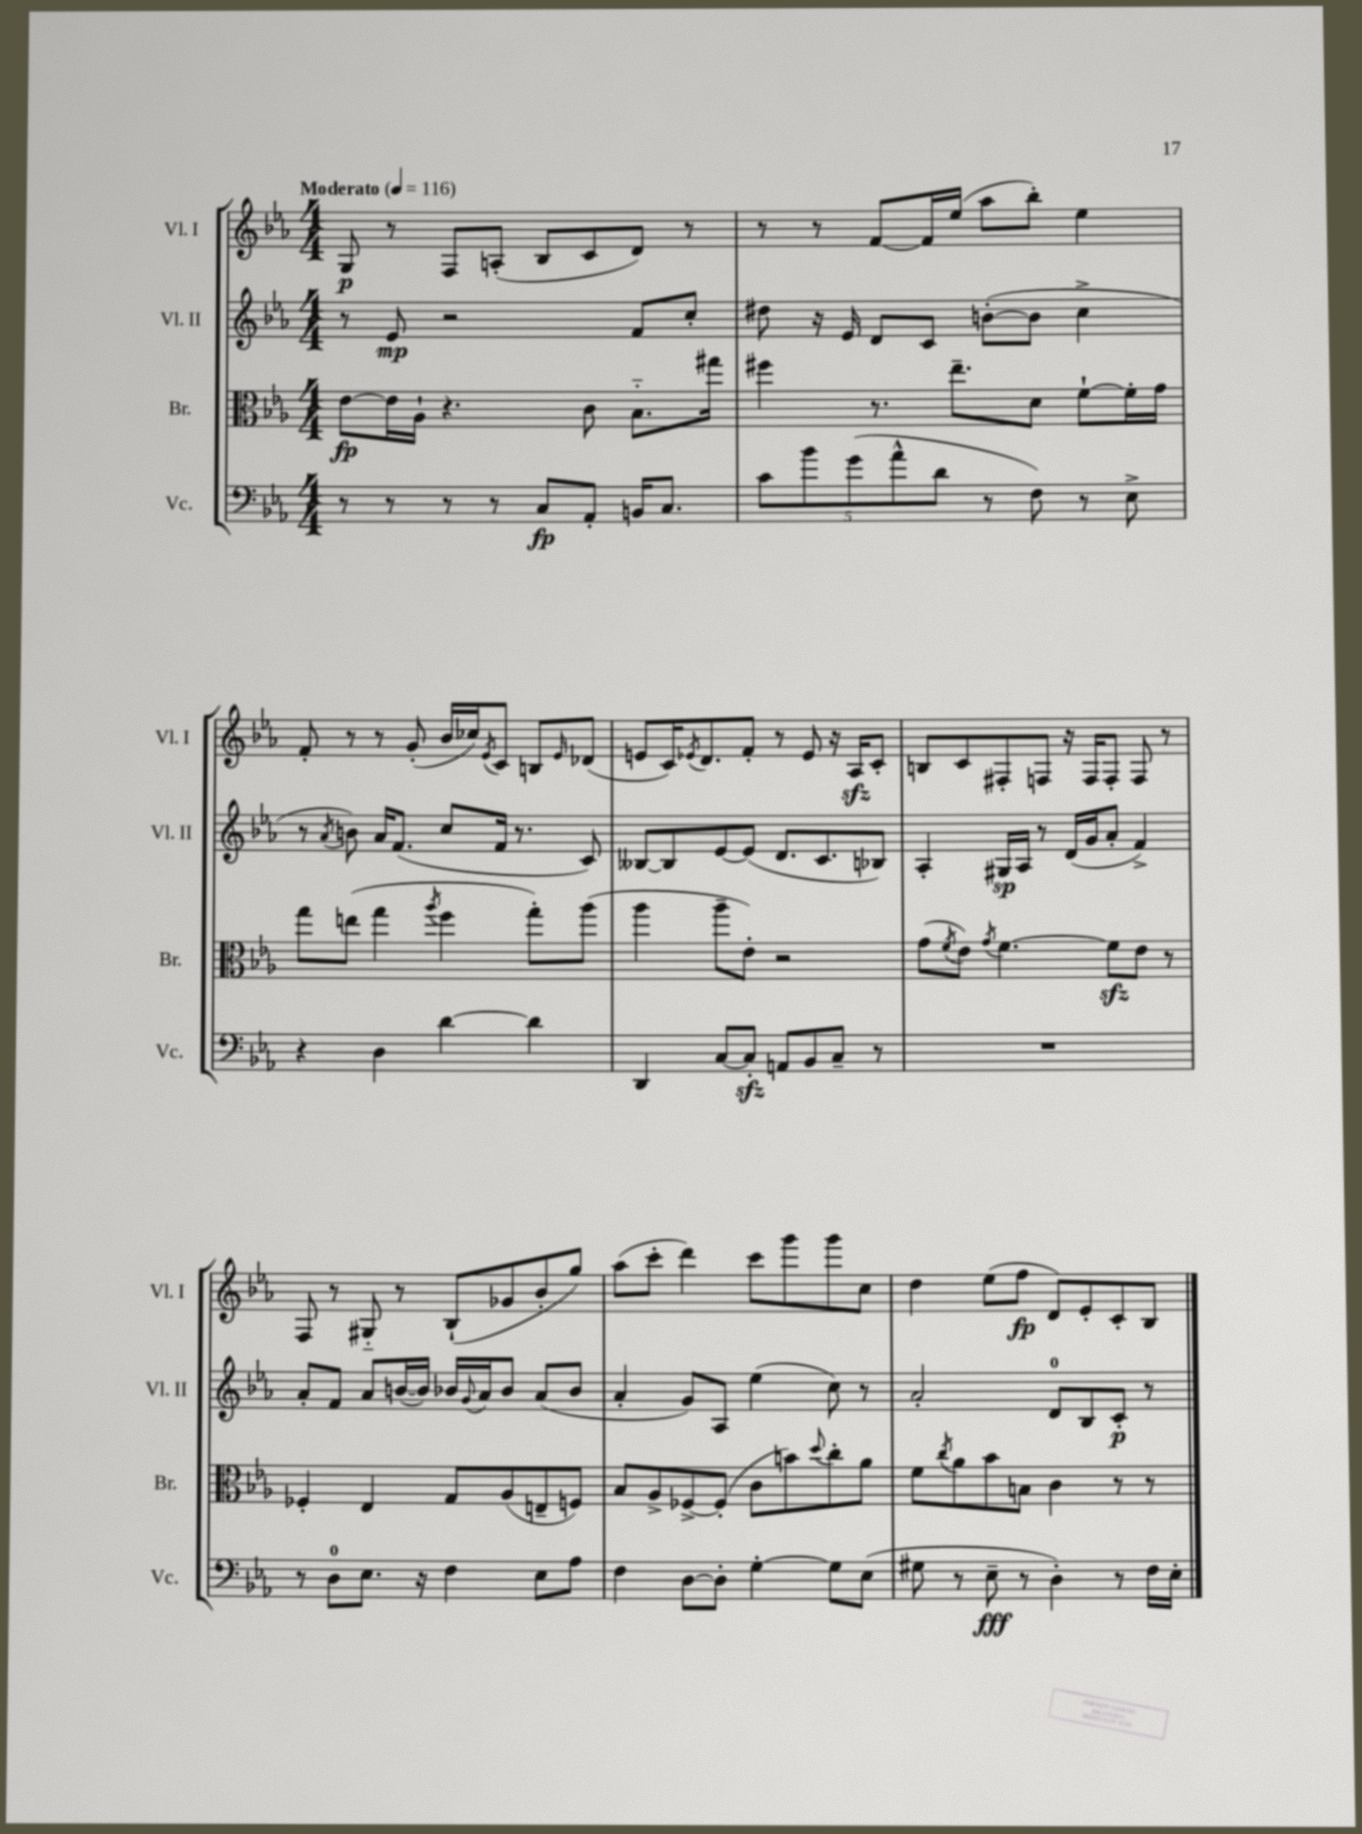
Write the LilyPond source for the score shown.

<<
\new StaffGroup <<
\new Staff = "s0" \with { instrumentName = "Vl. I" shortInstrumentName = "Vl. I" } {
    \clef treble \key ees \major \numericTimeSignature \time 4/4 \tempo "Moderato" 4 = 116
    g8\p r8 f8 a8-.( bes8 c'8 d'8) r8 |
    r8 r8 f'8~ f'16 ees''16( aes''8 bes''8-.) ees''4 |
    f'8-. r8 r8 g'8-.( bes'16 ces''16) \acciaccatura { ees'8 } c'8 b8 \grace { ees'16 } des'8( |
    e'8 c'16) \acciaccatura { ees'8 } d'8. f'8-. r8 ees'8 r16 aes16\sfz c'8-. |
    b8 c'8 fis8-. f8 r16 f16 f8-. f8 r8 |
    f8 r8 gis8-_ r8 bes8-!( ges'8 bes'8-. g''8) |
    aes''8( c'''8-. d'''4) c'''8 g'''8 g'''8 c''8 |
    d''4 ees''8( f''8\fp d'8) ees'8-. c'8-. bes8 \bar "|." |
}
\new Staff = "s1" \with { instrumentName = "Vl. II" shortInstrumentName = "Vl. II" } {
    \clef treble \key ees \major \numericTimeSignature \time 4/4
    r8 ees'8\mp r2 f'8 c''8-. |
    dis''8 r16 ees'16 d'8 c'8 b'8~-.( b'8 c''4-> |
    r8 \acciaccatura { aes'8 } b'8) aes'16 f'8.( c''8 f'16 r8. c'8) |
    beses8~ beses8 ees'8~ ees'8( d'8. c'8. bes8) |
    aes4-. gis16\sp aes16 r8 d'16( g'16 aes'8-. f'4->) |
    aes'8-. f'8 aes'8 b'16~( b'16) bes'16 \appoggiatura { g'8 } aes'16 bes'8 aes'8( bes'8 |
    aes'4-. g'8) aes8 ees''4( c''8) r8 |
    aes'2-. d'8-0 bes8 c'8-.\p r8 \bar "|." |
}
\new Staff = "s2" \with { instrumentName = "Br." shortInstrumentName = "Br." } {
    \clef alto \key ees \major \numericTimeSignature \time 4/4
    ees'8~\fp ees'16 aes16-! r4. c'8 bes8.-_ gis''16 |
    fis''4 r8. ees''8.-- d'8 f'8~-! f'16-. g'16 |
    g''8 e''8( g''4 \acciaccatura { aes''8 } f''4 g''8-.) aes''8( |
    aes''4 aes''8-- ees'8-.) r2 |
    g'8( \acciaccatura { f'8 } ees'8) \acciaccatura { g'8 } f'4.~ f'8\sfz ees'8 r8 |
    fes4-. ees4 g8 aes8( e8-- f8) |
    bes8 aes8-> fes8~-> fes8-.( c'8 b'8) \appoggiatura { d''8 } c''8-. aes'8 |
    f'8 \acciaccatura { c''8 } aes'8 bes'8 b8 c'4 r8 r8 \bar "|." |
}
\new Staff = "s3" \with { instrumentName = "Vc." shortInstrumentName = "Vc." } {
    \clef bass \key ees \major \numericTimeSignature \time 4/4
    r8 r8 r8 r8 c8\fp aes,8-. b,16 c8. |
    \tuplet 5/4 { c'8 bes'8 g'8( aes'8-^ d'8 } r8 f8) r8 ees8-> |
    r4 d4 d'4~ d'4 |
    d,4 c8~ c8-.\sfz a,8 bes,8 c8-- r8 |
    R1 |
    r8 d8-0 ees8. r16 f4 ees8 aes8 |
    f4 d8~ d8-. g4~-. g8 ees8( |
    gis8 r8 ees8--\fff r8 d4-.) r8 f16 ees16-. \bar "|." |
}
>>
>>
\layout { \context { \Score \remove "Bar_number_engraver" } }
